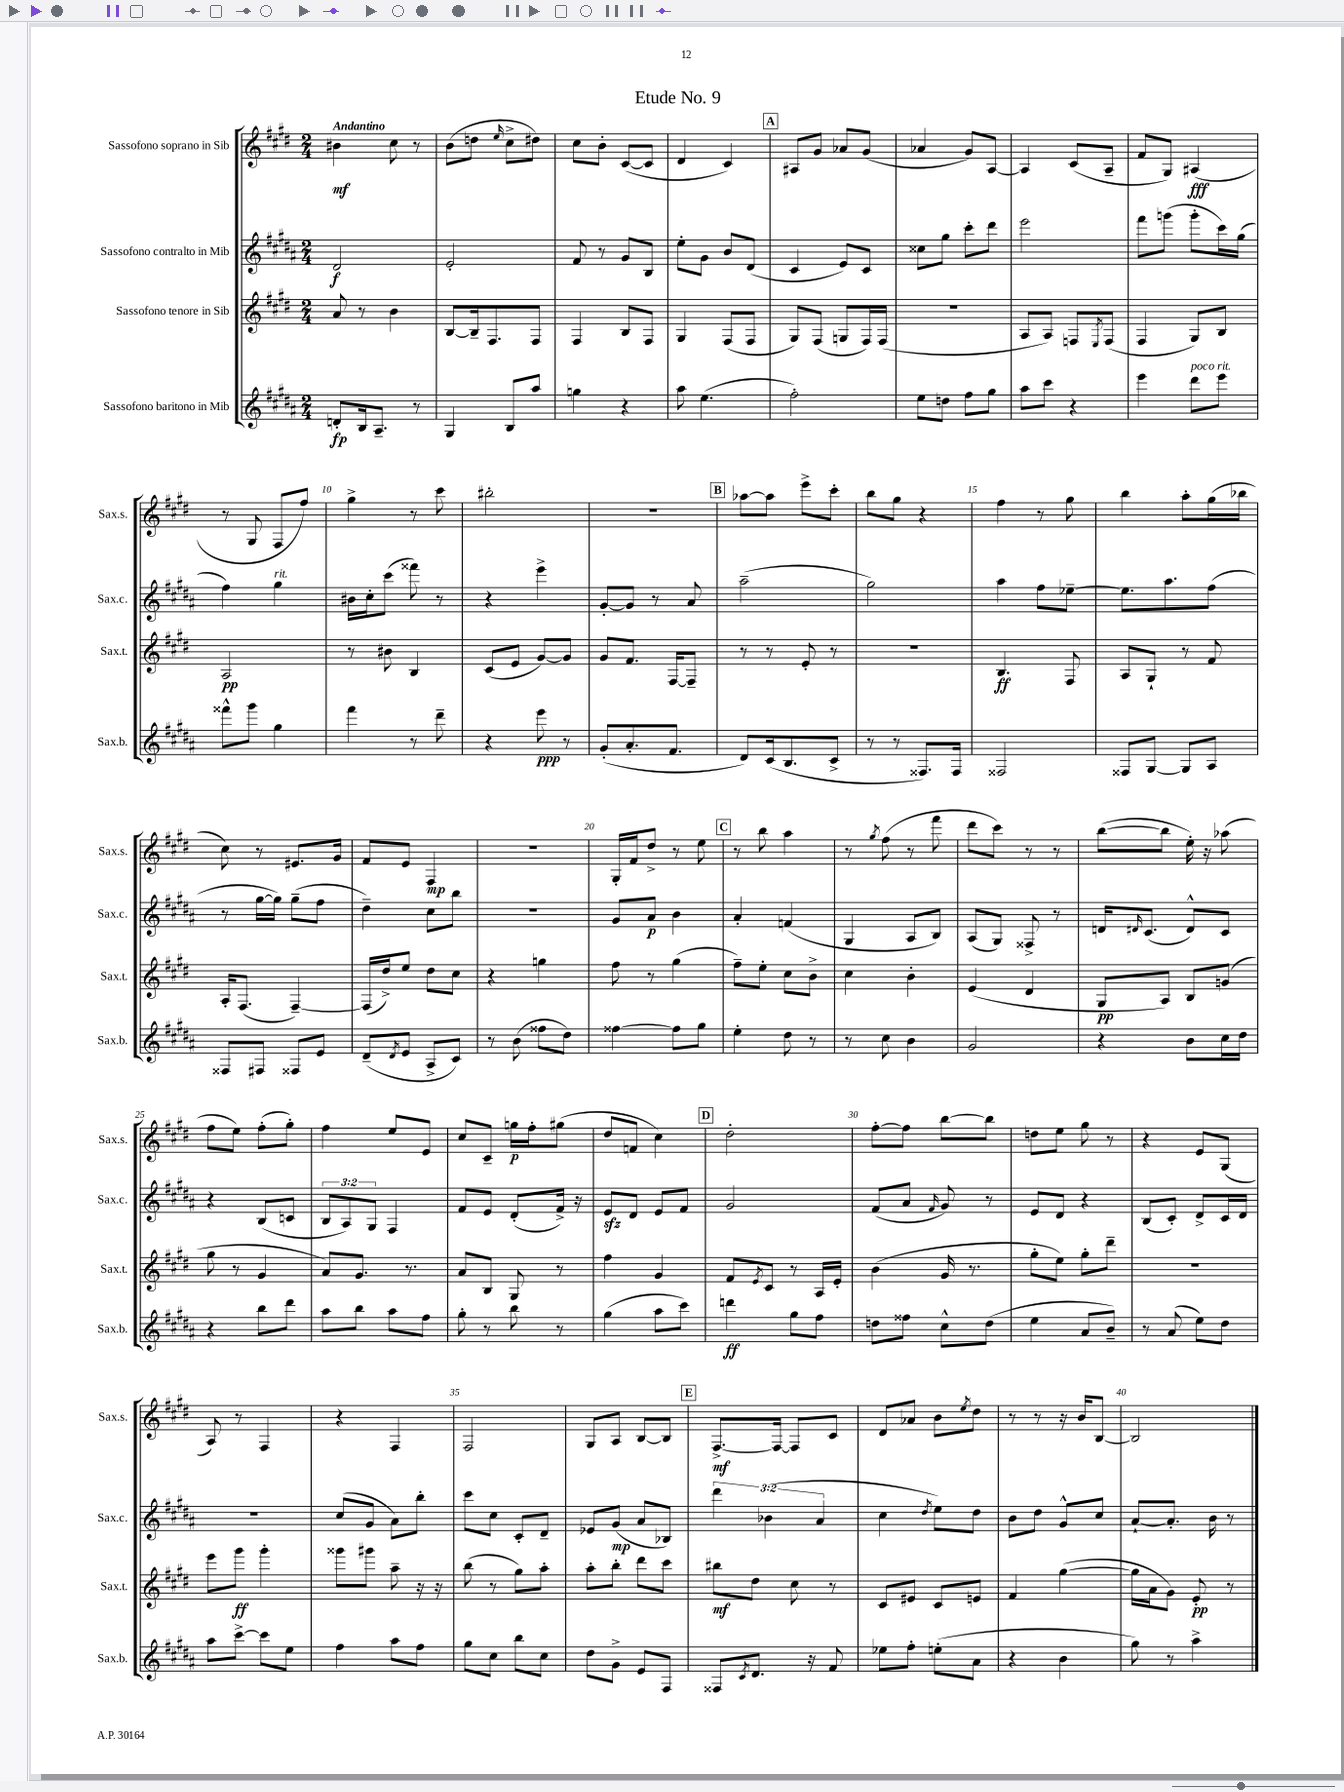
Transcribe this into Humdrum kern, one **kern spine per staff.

**kern	**kern	**kern	**kern
*staff4	*staff3	*staff2	*staff1
*clefG2	*clefG2	*clefG2	*clefG2
*k[f#c#g#d#a#]	*k[f#c#g#d#]	*k[f#c#g#d#a#]	*k[f#c#g#d#]
*M2/4	*M2/4	*M2/4	*M2/4
8d'	8a	2d#	4b#
16B	8r	.	.
8.A#~	.	.	.
.	4b	.	8cc#
8r	.	.	8r
=	=	=	=
4G#	[8B	2e'	(8b
.	16B~]	.	8dd
.	8.F#	.	.
.	.	.	16qqee
8B	.	.	8cc#^
8aa#	8F#	.	8dd#)
=	=	=	=
4gg	4F#	8f#	8cc#
.	.	8r	8b'
4r	8B	8g#	([8c#
.	8F#	8B	8c#]
=	=	=	=
8aa#	4G#	8ee'	4d#
(4.ee	.	8g#	.
.	(8F#	8b	4c#)
.	8F#	(8d#	.
=	=	=	=
2ff#')	8G#)	4c#	8A#
.	(8F#	.	8g#
.	8G	8e)	8a-
.	16F#)	8c#	(8g#
.	(16F#	.	.
=	=	=	=
8ee	2r	8cc##	4a-
8dd	.	8gg#	.
8ff#	.	8ccc#'	8g#)
8gg#	.	8ddd#	[8A
=	=	=	=
8aa#	8A	2eee	4A]
8ccc#	8A)	.	.
4r	8F	.	(8c#
.	8qE	.	.
.	(8F	.	8A~
=	=	=	=
4eee	4F#	8fff#	8f#
.	.	(8ggg	8G#)
8ddd#	8G#)	8ggg'	(4A#
8eee	8B	16ccc#)	.
.	.	(16gg#	.
=	=	=	=
8fff##^^	2A	4ff#)	8r
8ggg#	.	.	8G#
4gg#	.	4gg#	8F#
.	.	.	8ff#)
=	=	=	=
4fff#	8r	16b#	4gg#^
.	.	16cc#'	.
.	8b#	(8ccc#	.
8r	4B	8fff##)	8r
8ddd#~	.	8r	8ccc#
=	=	=	=
4r	(8c#	4r	2bb#'
.	8e	.	.
8eee	[8g#)	4eee^	.
8r	8g#]	.	.
=	=	=	=
(8g#'	8g#	[8g#'	2r
8.a#'	8.f#	8g#]	.
.	.	8r	.
8.f#	[16F#	.	.
.	8F#~]	8a#	.
=	=	=	=
8d#)	8r	(2aa#~	[8aa-
(16c#	8r	.	8aa-]
8.B	.	.	.
.	8e'	.	8eee^
8c#^	8r	.	8ccc#'
=	=	=	=
8r	2r	2gg#)	8bb
8r	.	.	8gg#
8.F##)	.	.	4r
16F##	.	.	.
=	=	=	=
2F##	4.B	4aa#	4ff#
.	.	8ff#	8r
.	8F#	[8ee-~	8gg#
=	=	=	=
8F##	8A	8.ee-]	4bb
[8G#	8G#`	.	.
.	.	8.aa#	.
8G#]	8r	.	8aa'
8A#	8f#	(8ff#	(16gg#
.	.	.	16bb-
=	=	=	=
8F##	16A'	8r	8cc#)
.	(8.F#	.	.
8F#	.	[16gg#	8r
.	.	16gg#])	.
8F##	[4F#~)	(8gg#~	8.e#
8e	.	8ff#	.
.	.	.	16g#
=	=	=	=
(8d#~	(16F#]	4dd#~)	8f#
.	16dd#^)	.	.
8qd#	.	.	.
8e	8ee	.	8e
8A#^	8dd#	8cc#	4F#
8c#)	8cc#	8bb	.
=	=	=	=
8r	4r	2r	2r
(8b	.	.	.
8ff##	4gg	.	.
8dd#)	.	.	.
=	=	=	=
[4ff##	8ff#	8g#	16G#'
.	.	.	16f#
.	8r	8a#	8dd#^
8ff##]	(4gg#	4b	8r
8gg#	.	.	8ee
=	=	=	=
4ee'	8ff#~)	4a#'	8r
.	8ee'	.	8bb
8dd#	8cc#	(4f	4aa
8r	8b^	.	.
=	=	=	=
8r	4cc#	4G#	8r
.	.	.	8qgg#
8cc#	.	.	(8ff#
4b	4b'	8A#	8r
.	.	8B)	8fff#
=	=	=	=
2g#	(4e	(8A#	8ddd#
.	.	8G#)	8ccc#)
.	4d#	8F##^	8r
.	.	8r	8r
=	=	=	=
4r	8G#	16d	([8bb
.	.	16qqd#	.
.	.	(8.c#	.
.	8A)	.	8bb]
8b	8B	8d#^^)	16ee')
.	.	.	16r
16cc#	(8g	8c#	(8aa-
16dd#	.	.	.
=	=	=	=
4r	8gg#	4r	8ff#
.	8r	.	8ee)
8bb	4g#	(8B	(8ff#'
8ddd#	.	8c	8gg#')
=	=	=	=
8aa#	8a)	12B	4ff#
.	.	12A#)	.
8bb	8.g#	.	.
.	.	12G#	.
8aa#	.	4F#	8ee
.	8.r	.	.
8ff#	.	.	8e
=	=	=	=
8gg#'	8a	8f#	8cc#
8r	8B	8e	8c#~
8bb	8G#	(8d#'	16gg
.	.	.	16ff#'
8r	8r	16f#^)	(8gg#
.	.	16r	.
=	=	=	=
(4gg#	4ff#	8e	8dd#
.	.	8d#	8f
8aa#	4g#	8e	4cc#)
8ccc#)	.	8f#	.
=	=	=	=
4ddd	8f#	2g#	2dd#'
.	8qe	.	.
.	8c#	.	.
8gg#	8r	.	.
8ff#	16A	.	.
.	16e'	.	.
=	=	=	=
8dd	(4b	(8f#	[8ff#'
8ff##	.	8a#	8ff#]
.	.	16qqf#	.
8cc#^^	16g#	8g#)	[8bb
.	8.r	.	.
(8dd	.	8r	8bb]
=	=	=	=
4ee	8gg#'	8e	8dd
.	8ee)	8d#	8ee
8a#	8gg#'	4r	8gg#
8b~)	8ddd#~	.	8r
=	=	=	=
8r	2r	(8B	4r
(8a#	.	8c#')	.
8ee)	.	8d#^	8e
8dd#	.	16c#	(8G#
.	.	16d#	.
=	=	=	=
8aa#	8eee	2r	8A)
[8ccc#^	8ggg#	.	8r
8ccc#]	4ggg#'	.	4F#
8ee	.	.	.
=	=	=	=
4ff#	8ggg##	(8cc#	4r
.	8ggg#	8g#	.
8aa#	8aa~	8a#)	4F#
8ff#	16r	8bb'	.
.	16r	.	.
=	=	=	=
8gg#	(8bb	8ccc#	2F#
8cc#	8r	8cc#	.
8bb	8gg#)	8c#'	.
8cc#	8aa'	8d#~	.
=	=	=	=
8dd#	8aa'	8e-	8G#
8g#^	8bb'	(8g#	8A
8e	8ddd#	8a#	[8B
8F#	8ccc#	8B-)	8B]
=	=	=	=
8F##	8bb#	6ddd#	[8.F#^
8qc#	.	.	.
8.d#	8dd#	.	.
.	.	(6b-	.
.	.	.	16F#_
.	8cc#	.	8F#]
16r	.	.	.
.	.	6a#	.
8f#	8r	.	8c#
=	=	=	=
8ee-	8c#	4cc#	8d#
8ff#'	8e#	.	8a-
.	.	8qdd#	.
(8ee'	8c#	8ee)	8b
.	.	.	8qee
8a#	8e	8dd#	8dd#
=	=	=	=
4r	4f#	8b	8r
.	.	8dd#	8r
4b	([4gg#	8g#^^	16r
.	.	.	16b
.	.	8cc#	[8B
=	=	=	=
8gg#)	16gg#]	[8a#`	2B]
.	16a	.	.
8r	8g#)	8.a#']	.
4aa#^	8e'	.	.
.	.	16b	.
.	8r	8r	.
==	==	==	==
*-	*-	*-	*-
